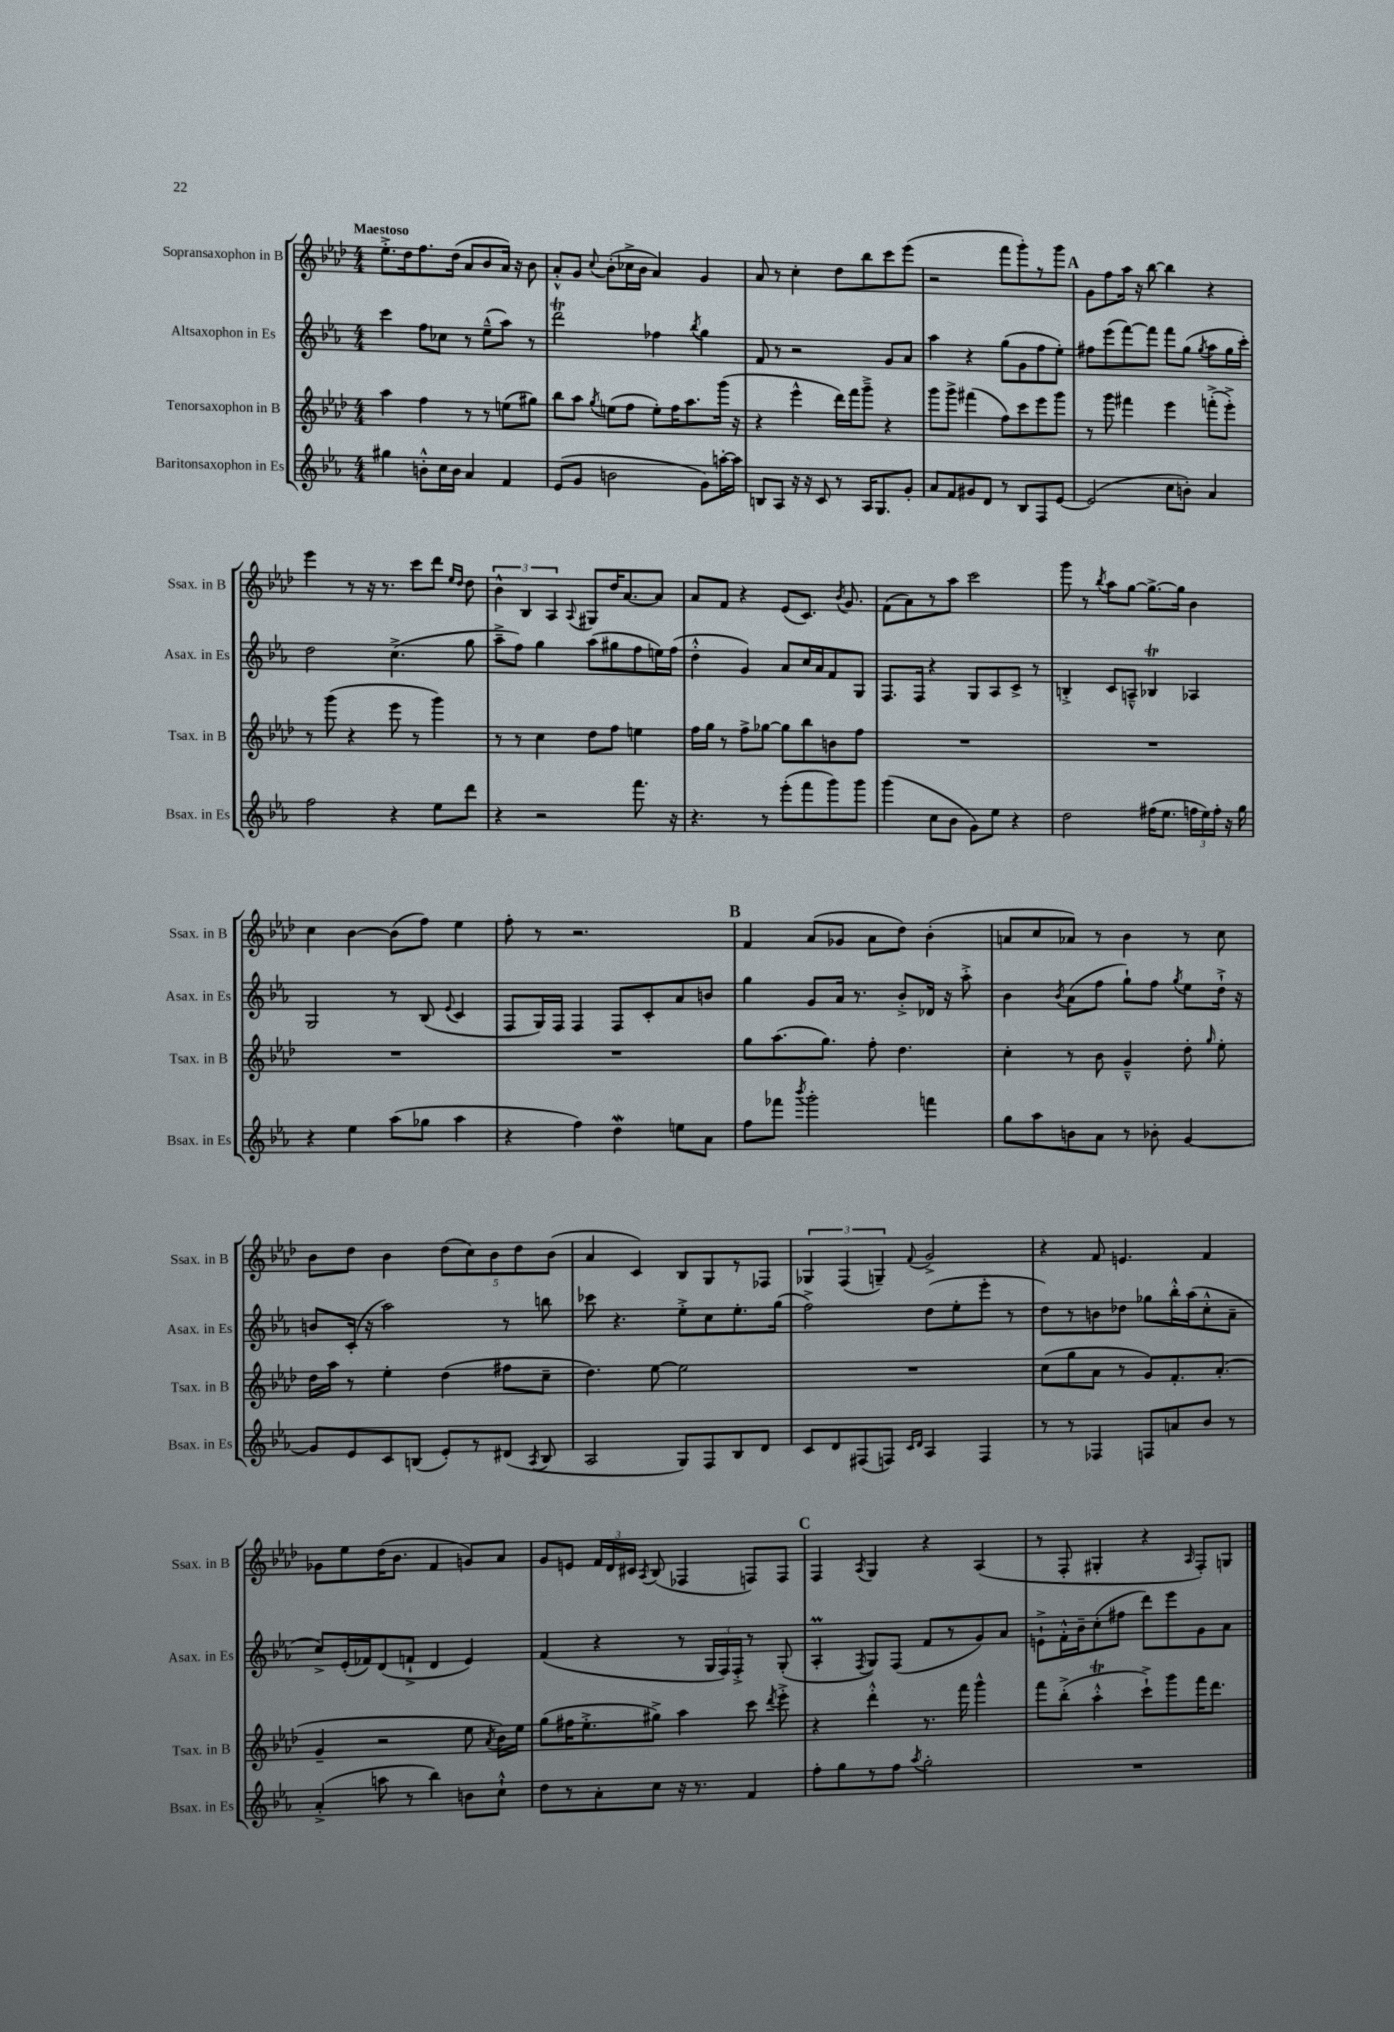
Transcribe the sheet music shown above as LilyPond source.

<<
\new StaffGroup <<
\new Staff = "s0" \with { instrumentName = "Sopransaxophon in B" shortInstrumentName = "Ssax. in B" } {
    \clef treble \key aes \major \numericTimeSignature \time 4/4 \tempo "Maestoso"
    \autoBeamOff ees''8.[-.-> des''16 f''8. des''16]( aes'8[ bes'8 aes'16]) r16 bes'8 |
    aes'8[-.-^ g'8] \appoggiatura { c''8 } bes'8[-.( ces''16-> bes'16] aes'4) g'4 |
    aes'8 r8 c''4-. des''8[ bes''8 c'''8 ees'''8]( |
    r2 f'''8[ g'''8-.) r8 g'''8] |
    \mark \markup { \bold "A" } g'8[ f''8 aes''16] r16 bes''8~ bes''4 r4 |
    ees'''4 r8 r16 r8. c'''8[ des'''8] \grace { ees''16[ des''16] } des''8 |
    \tuplet 3/2 { bes'4-^ bes4 aes4 } \appoggiatura { aes8 } gis8[ des''16 aes'8.~ aes'8] |
    aes'8[ f'8] r4 ees'8[( c'8.]) \acciaccatura { bes'8 } g'8. |
    f'8[( aes'8) r8 aes''8] c'''2 |
    g'''8 r8 \acciaccatura { bes''8 } aes''8[ g''8]~ g''8.[~-> g''16] bes'4 |
    c''4 bes'4~ bes'8[( f''8]) ees''4 |
    f''8-. r8 r2. |
    \mark \markup { \bold "B" } f'4 aes'8[( ges'8] aes'8[ des''8]) bes'4-.( |
    a'8[ c''8 aes'8]) r8 bes'4 r8 c''8 |
    bes'8[ des''8] bes'4 \tuplet 5/4 { des''8[( c''8) bes'8 des''8 bes'8]( } |
    aes'4 c'4) bes8[ g8 r8 fes8] |
    \tuplet 3/2 { ges4 f4( g4--) } \appoggiatura { f'8 } g'2-> |
    r4 f'8 e'4. f'4 |
    ges'8[ ees''8 des''16( bes'8.] f'4 g'8[) aes'8] |
    g'8[ e'8] \tuplet 3/2 { f'16[ des'16 cis'16] } \acciaccatura { aes8 } bes8( fes4 f8[) f8] |
    \mark \markup { \bold "C" } f4 \acciaccatura { aes8 } g4 r4 aes4( |
    r8 f8-. gis4-. r4 \grace { aes16 } f8[-.) g8] \bar "|." |
}
\new Staff = "s1" \with { instrumentName = "Altsaxophon in Es" shortInstrumentName = "Asax. in Es" } {
    \clef treble \key ees \major \numericTimeSignature \time 4/4
    \autoBeamOff c'''4 f''8[ ces''8] r8 ees''8[---^( aes''8]) r8 |
    d'''2\trill fes''4 \acciaccatura { bes''8 } g''4 |
    f'8 r8 r2 g'8[ aes'8] |
    aes''4 r4 g''8[( g'8 f''8 ees''8]-.) |
    \mark \markup { \bold "A" } fis''8[ ees'''8( f'''8~) f'''8] f'''8[ g''8]( \acciaccatura { g''8 } aes''8[ g''16 c'''16]-.) |
    d''2 c''4.->( g''8 |
    aes''8[---> f''8]) g''4 aes''8[( gis''8 f''8 e''16) f''16]( |
    d''4-.-^ g'4) aes'8[ c''16 aes'16 f'8 g8] |
    f8.[ f16] r4 g8[ aes8 c'8]-> r8 |
    b4-.-> c'8[ a8]---^ bes4\trill aes4 |
    g2 r8 bes8( \appoggiatura { ees'8 } c'4 |
    f8[ g16) f16] f4 f8[ c'8-. aes'8 b'8] |
    \mark \markup { \bold "B" } g''4 g'8[ aes'16] r8. bes'8[-.-> des'16] r16 aes''8-.-> |
    bes'4 \acciaccatura { bes'8 } aes'8[( f''8] g''8[-!) f''8] \acciaccatura { g''8 } ees''8[ d''16]-!-> r16 |
    b'8[ c'16]-.( r16 aes''2) r8 b''8 |
    ces'''8 r4. ees''8[-.-> c''8 ees''8.-. g''16]( |
    f''2->) d''8[( ees''8-. ees'''8]-. r8 |
    d''8[) r8 b'8 des''8] ges''8[ bes''16-.-^ aes''16( c''8-.-^ aes'8]-- |
    c''8[->) ees'16-.( fes'16) d'8( f'8]-!-> d'4 ees'4) |
    f'4( r4 r8 \tuplet 3/2 { g16[ f16) f16]-.-> } r8 g8-.( |
    \mark \markup { \bold "C" } aes4-.\prall \acciaccatura { f8 } g8[) f8]( f'8[ r8 g'8) aes'8] |
    e'8[-!-> f'16-.-^ bes'16-- c''8-.( fis''8] d'''8[) ees'''8 g'8 aes'8] \bar "|." |
}
\new Staff = "s2" \with { instrumentName = "Tenorsaxophon in B" shortInstrumentName = "Tsax. in B" } {
    \clef treble \key aes \major \numericTimeSignature \time 4/4
    \autoBeamOff aes''4 f''4 r8 r8 e''8[( gis''8]) |
    bes''8[ aes''8] \acciaccatura { g''8 } e''8[( f''8] e''8[-.) f''16 aes''8. g'''16]( r16 |
    r4 ees'''4-^ des'''16[) f'''16 g'''8]---> r4 |
    g'''8[ g'''8]-> fis'''4( f''8[) c'''8 ees'''8 g'''8] |
    \mark \markup { \bold "A" } r8 g'''8 fis'''4 ees'''4 f'''8[-.->( ees'''8]-.->) |
    r8 g'''8( r4 ees'''8 r8 g'''4) |
    r8 r8 c''4 des''8[ f''8] e''4 |
    f''16[ g''16] r8 f''8[-> ges''8]~ ges''8[ bes''8 b'8 f''8] |
    R1 |
    R1 |
    R1 |
    R1 |
    \mark \markup { \bold "B" } g''8[ aes''8.( g''8.]) f''8-. des''4. |
    c''4-. r8 bes'8 g'4---^ des''8-. \grace { g''16 } ees''8-. |
    des''16[ aes''16] r8 ees''4-. des''4( fis''8[ c''8]-- |
    des''4.) ees''8~ ees''2 |
    R1 |
    c''8[( g''8 aes'8] r8 g'8[) f'8.-. aes'8.]-.( |
    g'4-- r2 ees''8 \acciaccatura { aes'8 } bes'16[) ees''16] |
    g''8[( fis''16 ees''8.-.-> gis''8]->) aes''4 c'''8 \acciaccatura { des'''8 } ees'''8-.-> |
    \mark \markup { \bold "C" } r4 des'''4-.-^ r8. f'''16 g'''4-^ |
    f'''8[ bes''8]-.->( aes''4-.-^\trill c'''8[-!->) g'''8 f'''16 des'''8.] \bar "|." |
}
\new Staff = "s3" \with { instrumentName = "Baritonsaxophon in Es" shortInstrumentName = "Bsax. in Es" } {
    \clef treble \key ees \major \numericTimeSignature \time 4/4
    \autoBeamOff gis''4 b'8[-.-^ c''16 b'16] aes'4 f'4 |
    ees'8[( g'8] b'2 g'8[) a''16~-. a''16] |
    b8[ aes8] r16 r16 c'8 r8 aes16[ g8. g'8]-. |
    aes'8[ f'8 gis'8 d'8] r8 bes8[ f8 ees'8]~ |
    \mark \markup { \bold "A" } ees'2( c''8[ b'8]-.) aes'4 |
    f''2 r4 ees''8[ d'''8] |
    r4 r2 f'''8. r16 |
    r4. r8 ees'''8[-.( f'''8 g'''8) g'''8] |
    g'''4( c''8[ bes'8] g'8[) ees''8] r4 |
    d''2 fis''16[( ees''8.] \tuplet 3/2 { f''16[ ees''16) f''16]-. } r16 g''16 |
    r4 ees''4 aes''8[( ges''8] aes''4 |
    r4 f''4) d''4\mordent e''8[ aes'8] |
    \mark \markup { \bold "B" } f''8[ fes'''8] \acciaccatura { bes'''8 } g'''2-. f'''4 |
    g''8[ aes''8 b'8 aes'8] r8 bes'8-. g'4~ |
    g'8[ ees'8 c'8 b8]( ees'8[-.) r8 dis'8]( \acciaccatura { aes8 } b8 |
    aes2 g8[) f8 bes8 d'8] |
    c'8[ d'8 fis8( f8]) \grace { c'16[ d'16] } aes4 f4 |
    r8 r8 fes4 f8[ a'8 bes'8] r8 |
    aes'4-.->( a''8 r8 bes''4) b'8[ c''8]-!-^ |
    d''8[ r8 aes'8-. c''8] r16 r8. f'4 |
    \mark \markup { \bold "C" } f''8[-. g''8 r8 f''8] \acciaccatura { aes''8 } g''2-. |
    R1 \bar "|." |
}
>>
>>
\layout { \context { \Score \remove "Bar_number_engraver" } }
